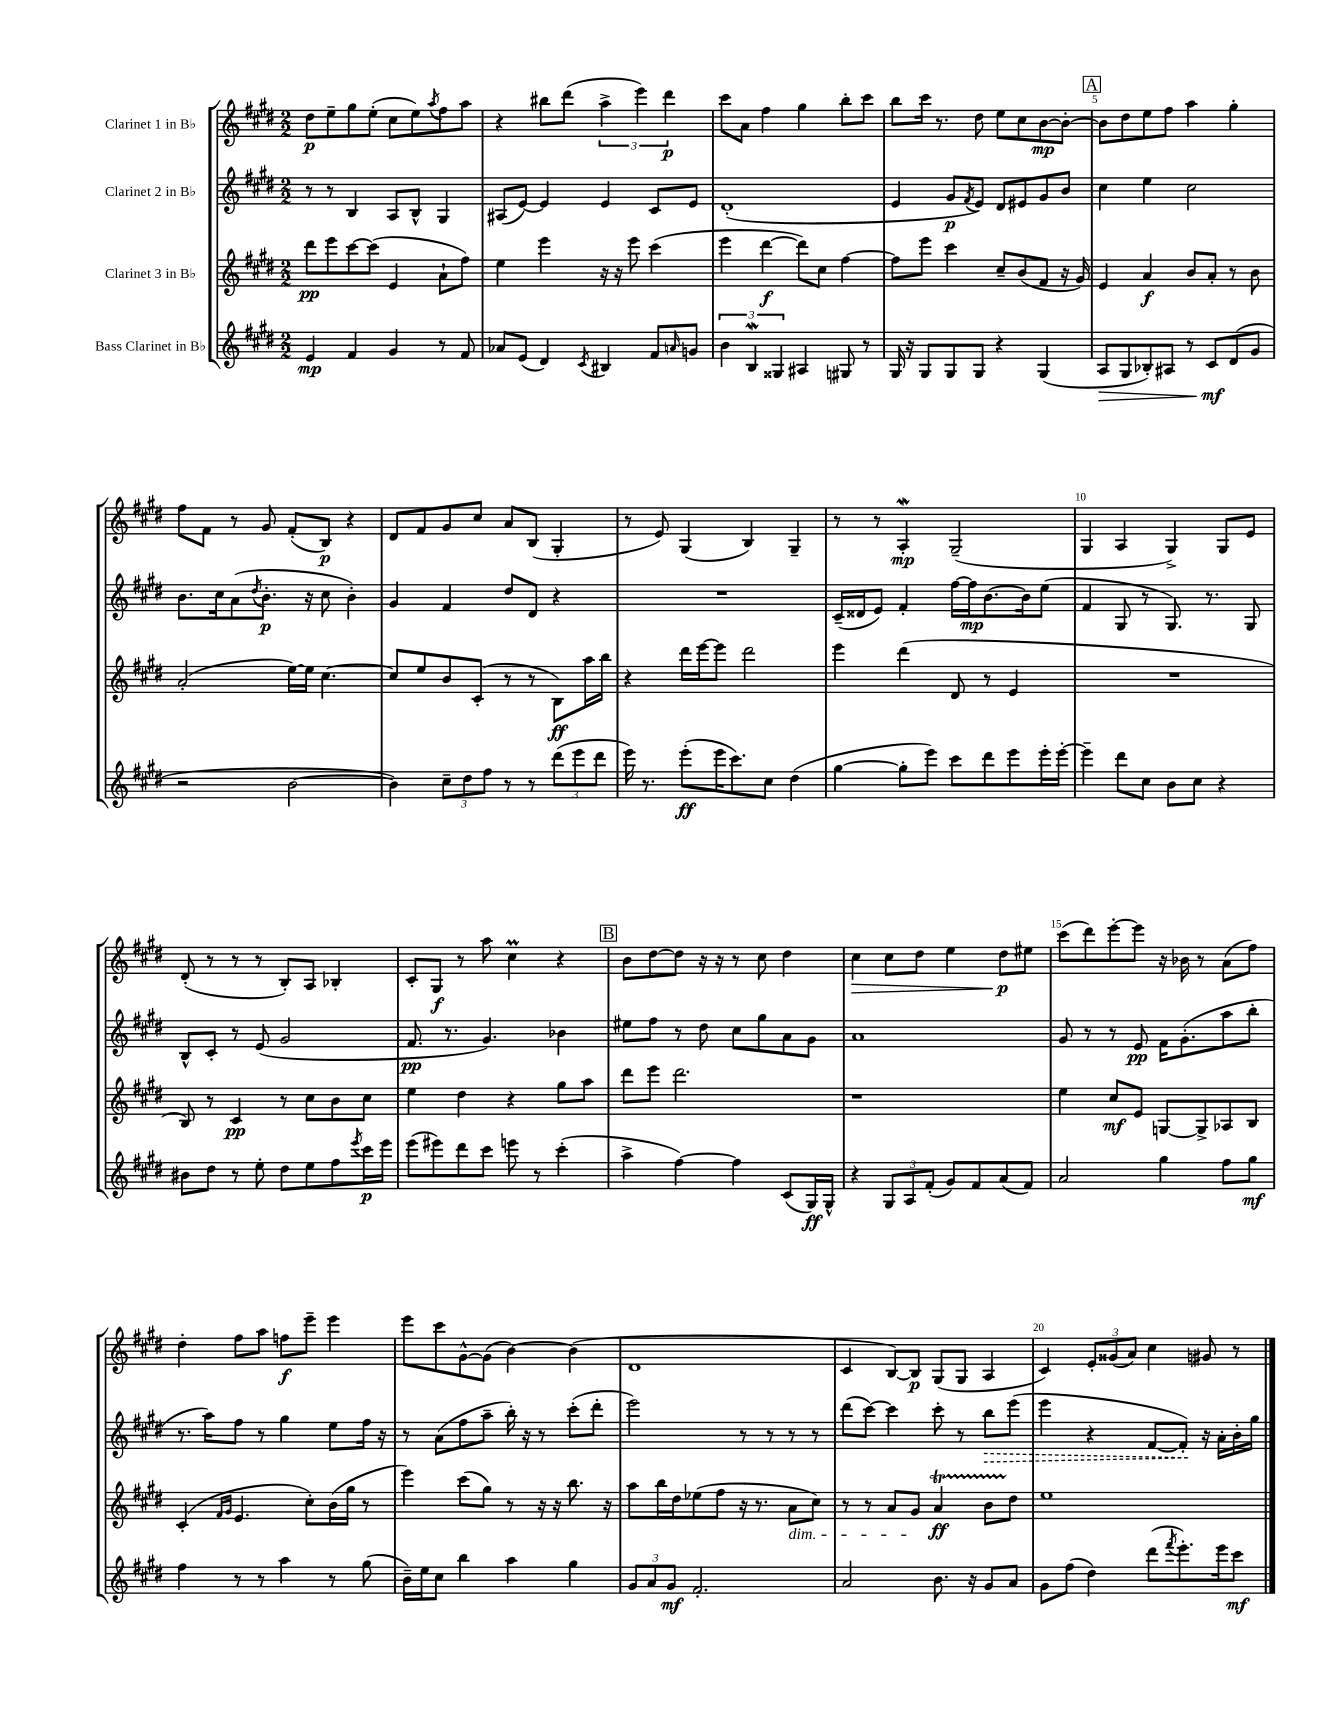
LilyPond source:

<<
\new StaffGroup <<
\new Staff = "s0" \with { instrumentName = "Clarinet 1 in Bb" } {
    \clef treble \key e \major \numericTimeSignature \time 2/2
    dis''8\p e''8-- gis''8 e''8-.( cis''8 e''8) \acciaccatura { a''8 } fis''8 a''8 |
    r4 bis''8 dis'''8( \tuplet 3/2 { a''4-> e'''4) dis'''4\p } |
    cis'''8 a'8 fis''4 gis''4 b''8-. cis'''8 |
    b''8 cis'''16 r8. dis''8 e''8 cis''8 b'8~\mp b'8~-. |
    \mark \markup { \box "A" } b'8 dis''8 e''8 fis''8 a''4 gis''4-. |
    fis''8 fis'8 r8 gis'8 fis'8-.( b8\p) r4 |
    dis'8 fis'8 gis'8 cis''8 a'8 b8( gis4-. |
    r8 e'8) gis4( b4) gis4-- |
    r8 r8 a4-.\mordent\mp gis2--( |
    gis4 a4 gis4->) gis8 e'8 |
    dis'8-.( r8 r8 r8 b8-.) a8 bes4-. |
    cis'8-. gis8\f r8 a''8 cis''4\prall r4 |
    \mark \markup { \box "B" } b'8 dis''8~ dis''8 r16 r16 r8 cis''8 dis''4 |
    cis''4\> cis''8 dis''8 e''4 dis''8\p\! eis''8 |
    cis'''8( dis'''8) e'''8~-. e'''8 r16 bes'16 r8 a'8( fis''8) |
    dis''4-. fis''8 a''8 f''8\f e'''8-- e'''4 |
    e'''8 cis'''8 gis'8~-^ gis'8( b'4~) b'4( |
    dis'1 |
    cis'4 b8~) b8\p gis8( gis8 a4 |
    cis'4) \tuplet 3/2 { e'8-. gisis'8( a'8) } cis''4 gis'8 r8 \bar "|." |
}
\new Staff = "s1" \with { instrumentName = "Clarinet 2 in Bb" } {
    \clef treble \key e \major \numericTimeSignature \time 2/2
    r8 r8 b4 a8 b8-^ gis4 |
    ais8( e'8~) e'4 e'4 cis'8 e'8 |
    dis'1-.( |
    e'4 gis'8\p \acciaccatura { fis'8 } e'8) dis'8 eis'8 gis'8 b'8 |
    \mark \markup { \box "A" } cis''4 e''4 cis''2 |
    b'8. cis''16 a'8( \acciaccatura { dis''8 } b'8.-.\p r16 cis''8 b'4-.) |
    gis'4 fis'4 dis''8 dis'8 r4 |
    R1 |
    cis'16--( disis'16 e'8) fis'4-. fis''16~ fis''16\mp b'8.~ b'16 e''8( |
    fis'4 gis8 r8 gis8.) r8. gis8 |
    b8-^ cis'8-. r8 e'8( gis'2 |
    fis'8.\pp r8. gis'4.) bes'4 |
    \mark \markup { \box "B" } eis''8 fis''8 r8 dis''8 cis''8 gis''8 a'8 gis'8 |
    a'1 |
    gis'8 r8 r8 e'8\pp fis'16 gis'8.-.( a''8 b''8-. |
    r8. a''16) fis''8 r8 gis''4 e''8 fis''16 r16 |
    r8 a'8( fis''8 a''8-- b''16-.) r16 r8 cis'''8-.( dis'''8-. |
    e'''2) r8 r8 r8 r8 |
    dis'''8( cis'''8~) cis'''4 cis'''8-. r8 \once \override Hairpin.style = #'dashed-line b''8\> e'''8( |
    e'''4 r4 fis'8~ fis'8-.\!) r16 a'16-. b'16-. gis''16 \bar "|." |
}
\new Staff = "s2" \with { instrumentName = "Clarinet 3 in Bb" } {
    \clef treble \key e \major \numericTimeSignature \time 2/2
    dis'''8\pp e'''8 cis'''8~ cis'''8( e'4 a'8-! fis''8) |
    e''4 e'''4 r16 r16 e'''8 cis'''4( |
    e'''4 dis'''4~\f dis'''8) cis''8 fis''4~ |
    fis''8 e'''8 cis'''4 cis''8-- b'8( fis'8 r16 gis'16) |
    \mark \markup { \box "A" } e'4 a'4\f b'8 a'8-. r8 b'8 |
    a'2-.( e''16~) e''16 cis''4.~ |
    cis''8 e''8 b'8 cis'8-.( r8 r8 b8\ff) a''16 b''16 |
    r4 dis'''16 e'''16~ e'''8 dis'''2 |
    e'''4 dis'''4( dis'8 r8 e'4 |
    R1 |
    b8) r8 cis'4\pp r8 cis''8 b'8 cis''8 |
    e''4 dis''4 r4 gis''8 a''8 |
    \mark \markup { \box "B" } dis'''8 e'''8 dis'''2. |
    r1 |
    e''4 cis''8\mf e'8 g8~ g8-> aes8 b8 |
    cis'4-.( \grace { fis'16 gis'16 } e'4. cis''8-.) b'16( gis''16 r8 |
    e'''4) cis'''8( gis''8) r8 r16 r16 b''8. r16 |
    a''8 b''16 dis''16 ees''8( fis''8 r16 r8. a'8\dim cis''8) |
    r8 r8 a'8 gis'8\! a'4\startTrillSpan\ff b'8 dis''8\stopTrillSpan |
    e''1 \bar "|." |
}
\new Staff = "s3" \with { instrumentName = "Bass Clarinet in Bb" } {
    \clef treble \key e \major \numericTimeSignature \time 2/2
    e'4\mp fis'4 gis'4 r8 fis'8 |
    aes'8 e'8( dis'4) \acciaccatura { cis'8 } bis4 fis'8 \grace { a'16 } g'8 |
    \tuplet 3/2 { b'4 b4\mordent gisis4 } ais4 gis8 r8 |
    gis16 r16 gis8 gis8 gis8 r4 gis4( |
    \mark \markup { \box "A" } a8\> gis8 bes8-.) ais8 r8 cis'8\mf\! dis'8( gis'8 |
    r2 b'2~ |
    b'4) \tuplet 3/2 { cis''8-- dis''8 fis''8 } r8 r8 \tuplet 3/2 { dis'''8( e'''8 dis'''8 } |
    e'''16) r8. e'''8-.\ff( e'''16 cis'''8.) cis''8 dis''4( |
    gis''4~ gis''8-. e'''8) cis'''8 dis'''8 e'''8 e'''16-. e'''16~-. |
    e'''4-- dis'''8 cis''8 b'8 cis''8 r4 |
    bis'8 dis''8 r8 e''8-. dis''8 e''8 fis''8 \acciaccatura { e'''8 } cis'''16\p e'''16 |
    e'''8( eis'''8) dis'''8 cis'''8 e'''8 r8 cis'''4-.( |
    \mark \markup { \box "B" } a''4-> fis''4~) fis''4 cis'8( gis16\ff) gis16-^ |
    r4 \tuplet 3/2 { gis8 a8 fis'8-.( } gis'8) fis'8 a'8( fis'8) |
    a'2 gis''4 fis''8 gis''8\mf |
    fis''4 r8 r8 a''4 r8 gis''8( |
    b'16--) e''16 cis''8 b''4 a''4 gis''4 |
    \tuplet 3/2 { gis'8 a'8 gis'8\mf } fis'2.-. |
    a'2 b'8. r16 gis'8 a'8 |
    gis'8 fis''8( dis''4) dis'''8( \acciaccatura { fis'''8 } e'''8.-.) e'''16 cis'''8\mf \bar "|." |
}
>>
>>
\layout { \context { \Score \override BarNumber.break-visibility = ##(#f #t #t) barNumberVisibility = #(every-nth-bar-number-visible 5) } }
